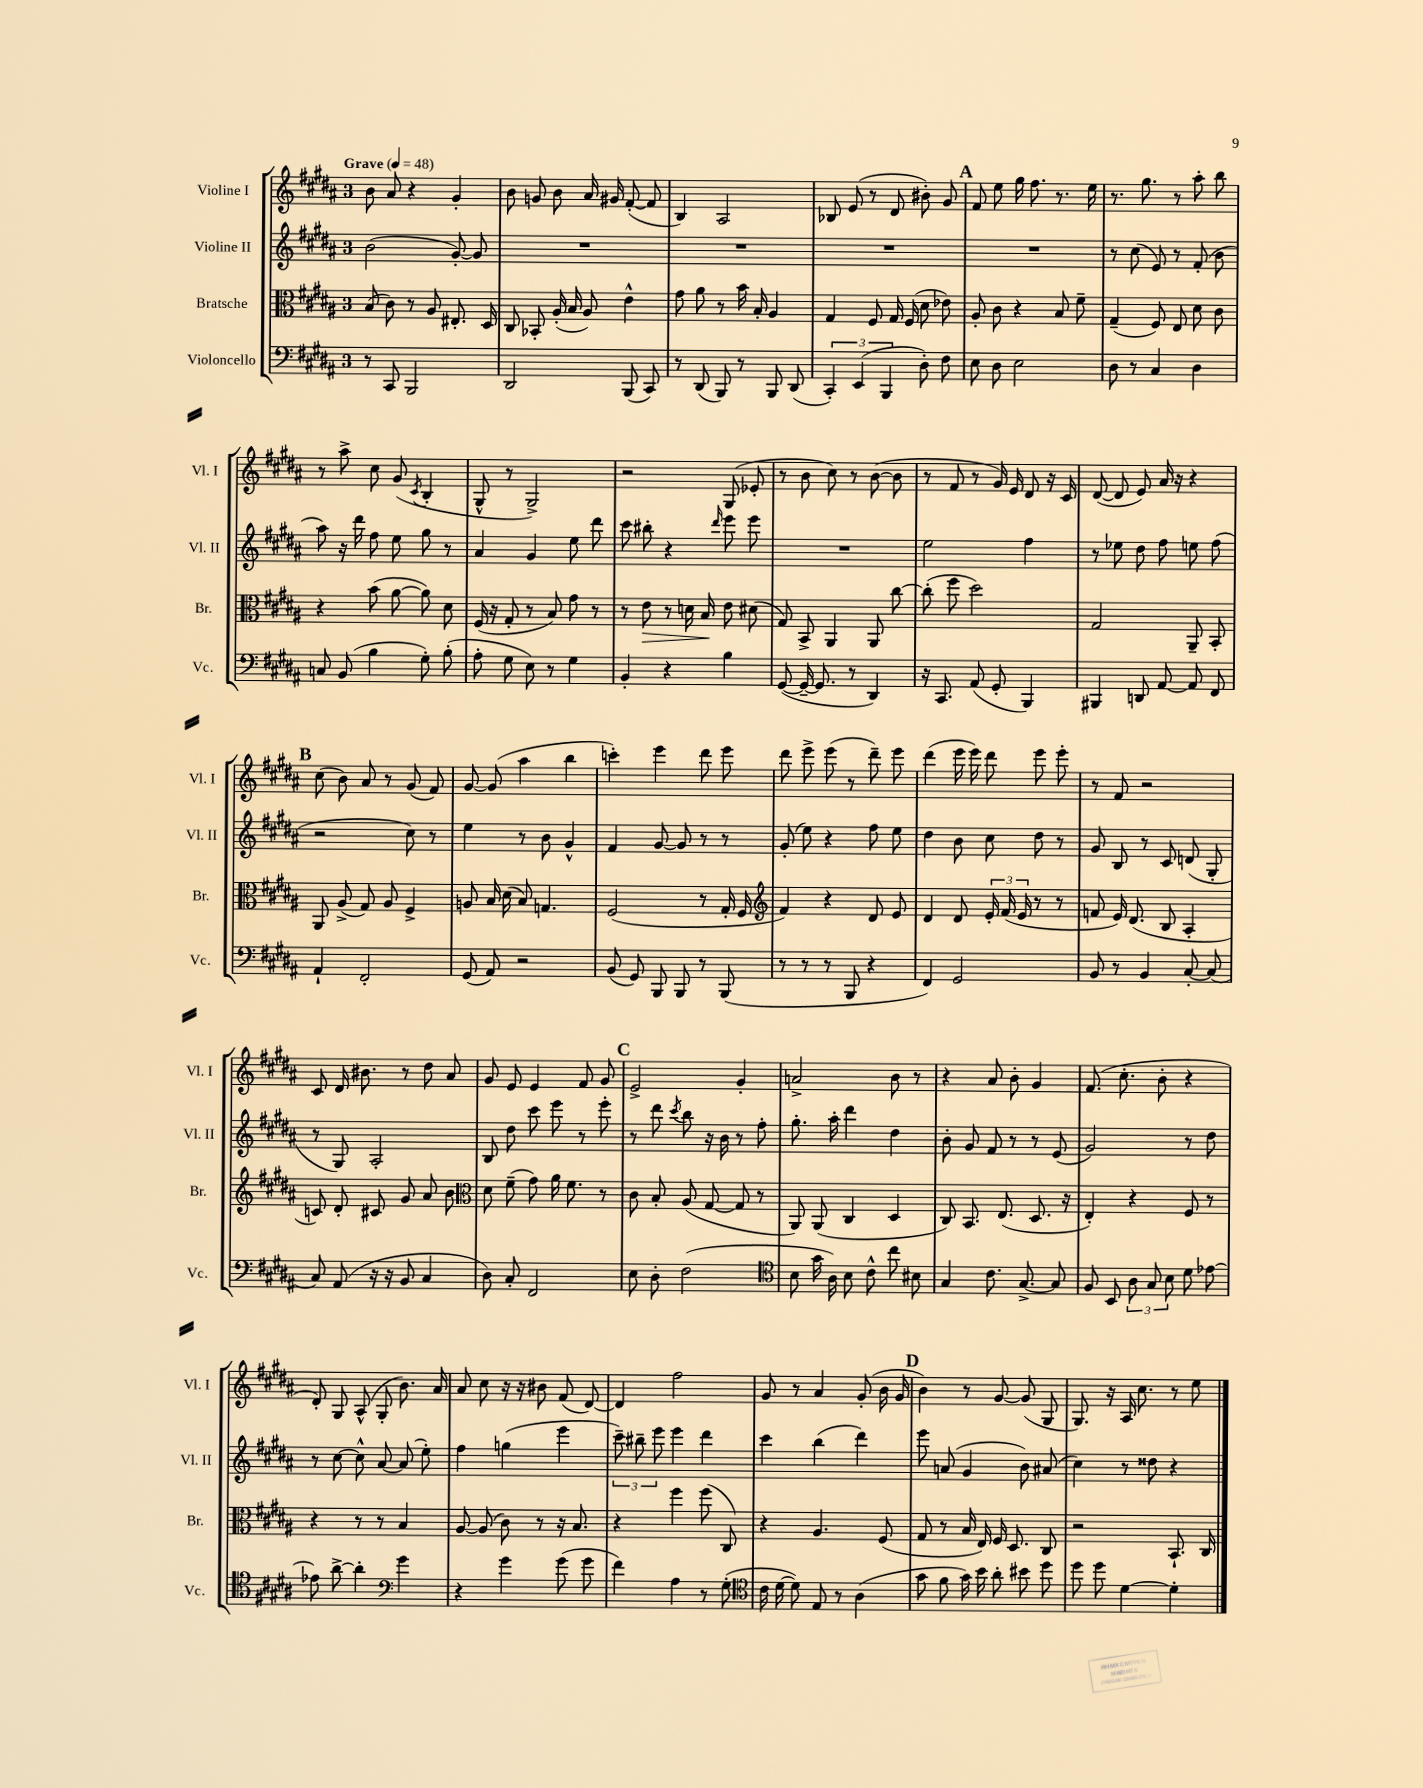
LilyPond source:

<<
\new StaffGroup <<
\new Staff = "s0" \with { instrumentName = "Violine I" shortInstrumentName = "Vl. I" } {
    \clef treble \key b \major \once \override Staff.TimeSignature.style = #'single-digit \time 3/4 \tempo "Grave" 4 = 48
    \autoBeamOff b'8 ais'8 r4 gis'4-. |
    b'8 g'8 b'8 ais'16 gis'16 fis'8~-.( fis'8 |
    b4) ais2 |
    bes8 e'8( r8 dis'8 bis'8-.) gis'8 |
    \mark \markup { \bold "A" } fis'8 e''8 gis''16 fis''8. r8. e''16 |
    r8. gis''8. r8 ais''8-. b''8 |
    r8 ais''8-> cis''8 gis'8( \acciaccatura { cis'8 } b4-. |
    gis8-^ r8 gis2->) |
    r2 gis8( ees'8-. |
    r8 b'8 cis''8) r8 b'8~( b'8 |
    r8 fis'8 r8 gis'16) e'16 dis'8 r16 cis'16 |
    dis'8~( dis'8 e'8) ais'16 r16 r4 |
    \mark \markup { \bold "B" } cis''8( b'8) ais'8 r8 gis'8( fis'8) |
    gis'8~ gis'8( ais''4 b''4 |
    c'''4-.) e'''4 dis'''8 e'''8 |
    dis'''8 e'''8-> e'''8( r8 dis'''8--) e'''8 |
    dis'''4( e'''16 e'''16) dis'''8 e'''8 e'''8-. |
    r8 fis'8 r2 |
    cis'8 dis'16 bis'8. r8 dis''8 ais'8 |
    gis'8 e'8 e'4 fis'8 gis'8 |
    \mark \markup { \bold "C" } e'2-> gis'4-. |
    a'2-> b'8 r8 |
    r4 ais'8 b'8-. gis'4 |
    fis'8.( cis''8.-. b'8-. r4 |
    dis'8-.) gis8 ais8-^( gis8-. b'8.) ais'16 |
    ais'8 cis''8 r16 r16 bis'8 fis'8( dis'8~) |
    dis'4 fis''2 |
    gis'8 r8 ais'4 gis'8-.( b'16 gis'16 |
    \mark \markup { \bold "D" } b'4) r8 gis'8~ gis'8( gis8 |
    gis8.) r16 ais16 cis''8. r8 e''8 \bar "|." |
}
\new Staff = "s1" \with { instrumentName = "Violine II" shortInstrumentName = "Vl. II" } {
    \clef treble \key b \major \once \override Staff.TimeSignature.style = #'single-digit \time 3/4
    \autoBeamOff b'2( gis'8~-.) gis'8 |
    R2. |
    R2. |
    R2. |
    \mark \markup { \bold "A" } R2. |
    r8 cis''8( e'8) r8 fis'8-.( b'8 |
    ais''8) r16 dis'''16 fis''8 e''8 gis''8 r8 |
    ais'4 gis'4 e''8 dis'''8 |
    cis'''8 bis''8-. r4 \grace { dis'''16 } e'''8 e'''8 |
    R2. |
    e''2 fis''4 |
    r8 ees''8 dis''8 fis''8 e''8 fis''8( |
    \mark \markup { \bold "B" } r2 cis''8) r8 |
    e''4 r8 b'8 gis'4-^ |
    fis'4 gis'8~ gis'8 r8 r8 |
    gis'8-.( e''8) r4 fis''8 e''8 |
    dis''4 b'8 cis''8 dis''8 r8 |
    gis'8 b8 r8 cis'8 d'8( gis8-. |
    r8 gis8) ais2-. |
    b8 dis''8 cis'''8 e'''8 r8 e'''8-. |
    \mark \markup { \bold "C" } r8 dis'''8 \acciaccatura { cis'''8 } b''8 r16 b'16 r8 fis''8-. |
    gis''8.-. ais''16-. dis'''4 dis''4 |
    b'8-. gis'8 fis'8 r8 r8 e'8( |
    gis'2) r8 dis''8 |
    r8 cis''8~ cis''8-^ ais'8~ ais'8( e''8-.) |
    fis''4 g''4( e'''4 |
    \tuplet 3/2 { cis'''8--) bis''8-- e'''8 } e'''4 dis'''4 |
    cis'''4 b''4( dis'''4) |
    \mark \markup { \bold "D" } e'''8 a'8( gis'4 b'8) ais'8( |
    cis''4) r8 disis''8 r4 \bar "|." |
}
\new Staff = "s2" \with { instrumentName = "Bratsche" shortInstrumentName = "Br." } {
    \clef alto \key b \major \once \override Staff.TimeSignature.style = #'single-digit \time 3/4
    \autoBeamOff b8( cis'8) r8 ais8 eis8.-. dis16 |
    cis8 bes,8-. ais16-.( b16 ais8) e'4-^ |
    gis'8 ais'8 r8 b'16 b16-. ais4 |
    gis4 fis8 gis16 fis16( dis'8 ees'8) |
    \mark \markup { \bold "A" } ais8-. cis'8 r4 b8 fis'8-- |
    gis4--( fis8) e8 dis'8 cis'8 |
    r4 b'8( ais'8~ ais'8) dis'8 |
    fis16( r16 gis8-. r8 b8) gis'8 r8 |
    r8 e'8\> r8 d'16 b16\! e'8 dis'8( |
    gis8) b,8-> ais,4 ais,8 cis''8~ |
    cis''8-.( fis''8 dis''2) |
    gis2 ais,8-- b,8-. |
    \mark \markup { \bold "B" } ais,8 ais8->( gis8) ais8 fis4-> |
    a8 b16 dis'16( b8) g4. |
    fis2( r8 gis16-. fis16 |
    \clef treble fis'4) r4 dis'8 e'8 |
    dis'4 dis'8 \tuplet 3/2 { e'16-. fis'16( e'16 } r8 r8 |
    f'8 e'16) dis'8.( b8 ais4-. |
    c'8) dis'8-. cis'8 gis'8 ais'8 b'8 |
    \clef alto dis'8 fis'8--( gis'8) ais'16 fis'8. r8 |
    \mark \markup { \bold "C" } cis'8 b8-. ais8( gis8~ gis8 r8 |
    ais,8) ais,8( cis4 dis4 |
    cis8) b,8. e8.( dis8. r16 |
    e4-.) r4 fis8 r8 |
    r4 r8 r8 b4 |
    ais8~ ais8( cis'8) r8 r16 b8. |
    r4 fis''4 fis''8( cis8) |
    r4 ais4. fis8( |
    \mark \markup { \bold "D" } gis8 r8 b16 e16) fis16 dis8. cis8 |
    r2 b,8.-! cis16 \bar "|." |
}
\new Staff = "s3" \with { instrumentName = "Violoncello" shortInstrumentName = "Vc." } {
    \clef bass \key b \major \once \override Staff.TimeSignature.style = #'single-digit \time 3/4
    \autoBeamOff r8 cis,8 b,,2 |
    dis,2 b,,8( cis,8) |
    r8 dis,8( b,,8) r8 b,,8 dis,8( |
    \tuplet 3/2 { cis,4-.) e,4( b,,4 } dis8-.) fis8 |
    \mark \markup { \bold "A" } e8 dis8 e2 |
    dis8 r8 cis4 dis4 |
    c8 b,8( b4 gis8-.) b8-.( |
    ais8-. gis8 e8) r8 gis4 |
    b,4-. r4 b4 |
    gis,8~( gis,16~-- gis,8. r8 dis,4) |
    r16 cis,8. ais,8( gis,8-. b,,4) |
    bis,,4 d,8 ais,8~ ais,8 fis,8 |
    \mark \markup { \bold "B" } ais,4-! fis,2-. |
    gis,8( ais,8) r2 |
    b,8( gis,8) b,,8 b,,8 r8 b,,8( |
    r8 r8 r8 b,,8 r4 |
    fis,4) gis,2 |
    b,8 r8 b,4 cis8~-. cis8( |
    cis8) ais,8( r16 r16 b,8 cis4 |
    dis8) cis8-. fis,2 |
    \mark \markup { \bold "C" } e8 dis8-. fis2( |
    \clef tenor b8 gis'16 ais16) b8 cis'8-^ cis''8 bis8 |
    gis4 cis'8. gis8.~-> gis8 |
    fis8 b,8 \tuplet 3/2 { ais8 gis8 b8 } dis'8 ees'8~ |
    ees'8 ais'8~-> ais'4-. \clef bass gis'4 |
    r4 gis'4 gis'8( gis'8 |
    fis'4) ais4 r8 gis8-.( |
    \clef tenor cis'16 dis'16~ dis'8) e8 r8 ais4( |
    \mark \markup { \bold "D" } gis'8 fis'8 gis'16) b'16 ais'8-. bis'8 dis''8 |
    dis''8 dis''8 dis'4~ dis'4-. \bar "|." |
}
>>
>>
\layout { \context { \Score \remove "Bar_number_engraver" } }
